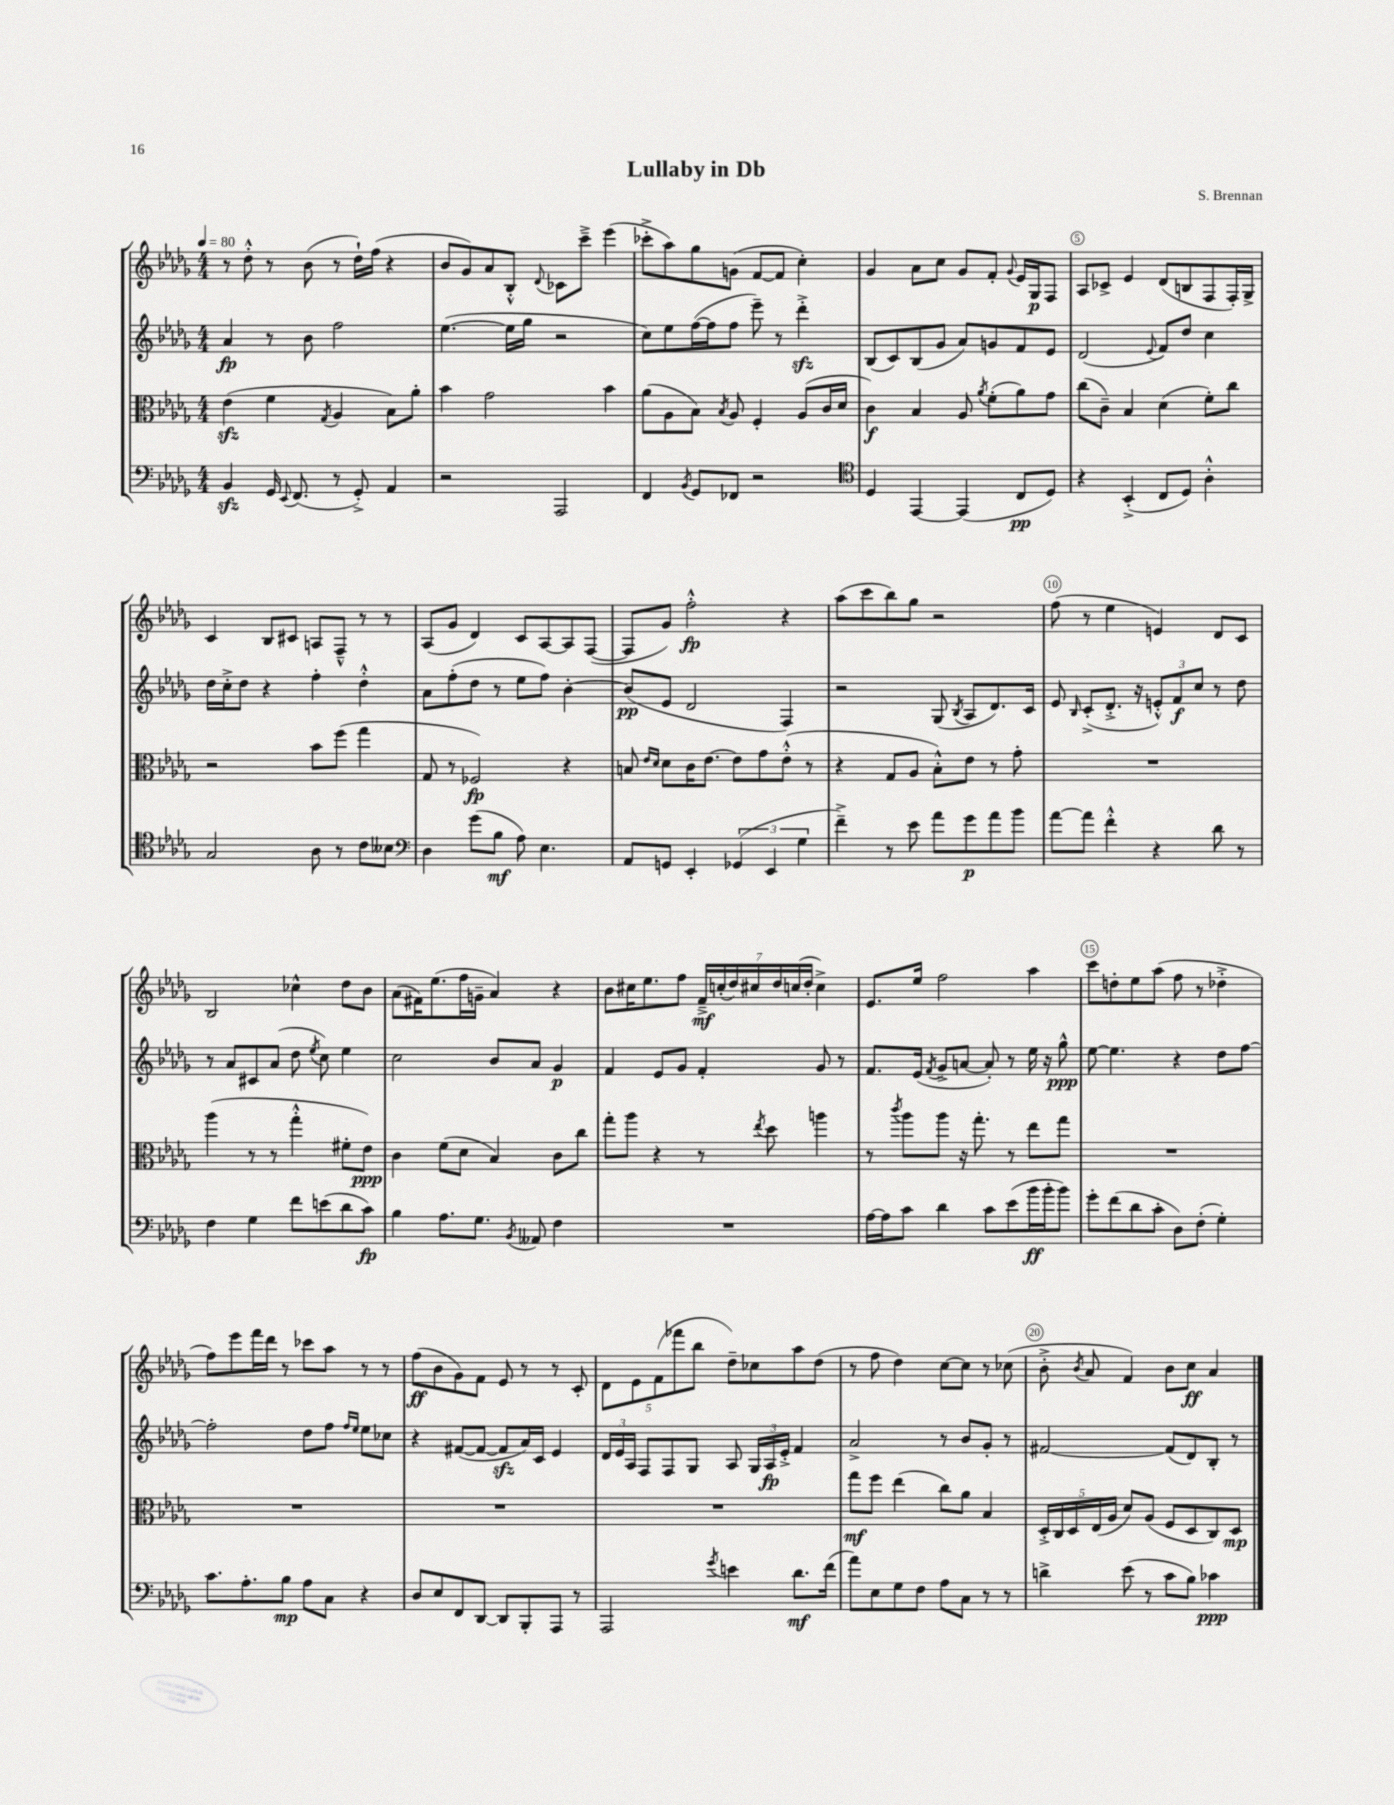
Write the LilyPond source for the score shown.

\header { title = "Lullaby in Db" composer = "S. Brennan" }
<<
\new StaffGroup <<
\new Staff = "s0" {
    \clef treble \key des \major \numericTimeSignature \time 4/4 \tempo 4 = 80
    \autoBeamOff r8 des''8-.-^ r8 bes'8( r8 des''16[-!) f''16]( r4 |
    bes'8[ ges'8) aes'8 bes8]-.-^ \appoggiatura { des'8 } ces'8[ c'''8]---> ees'''4( |
    ces'''8[-.-> aes''8) ges''8 g'8]( f'8[~ f'8] c''4-.) |
    ges'4 aes'8[ c''8] ges'8[ f'8]-. \appoggiatura { ges'8 } ees'16[ ges16\p f8] |
    aes8[ ces'8]-> ees'4 des'8[( b8 f8 f16-.) ges16]-> |
    c'4 bes8[ cis'8] a8[ f8]---^ r8 r8 |
    aes8[( ges'8] des'4) c'8[ aes8~ aes8 f8]~( |
    f8[ ges'8]) f''2-.-^\fp r4 |
    aes''8[( c'''8 bes''8) ges''8] r2 |
    f''8( r8 ees''4 e'4) des'8[ c'8] |
    bes2 ces''4-^ des''8[ bes'8] |
    aes'8[( fis'16) ees''8.( f''16 g'16]-- aes'4) r4 |
    bes'8[ cis''16 ees''8. f''8] \tuplet 7/4 { f'16[--->\mf c''16-.( des''16) cis''16 des''16 c''16( des''16]-. } c''4->) |
    ees'8.[ ees''16] f''2 aes''4 |
    c'''8[ d''8-. ees''8 aes''8]( f''8 r8 des''4-.-> |
    f''8[) ees'''8 f'''16 des'''16] r8 ces'''8[ aes''8] r8 r8 |
    f''8[\ff( bes'8 ges'8) f'8] ees'8 r8 r8 c'8-. |
    \tuplet 5/4 { des'8[ ees'8 f'8( fes'''8 bes''8] } des''8[--) ces''8 aes''8 des''8]( |
    r8 f''8 des''4) c''8[~ c''8] r8 ces''8( |
    bes'8-.-> \acciaccatura { bes'8 } aes'8 f'4) bes'8[ c''8]\ff aes'4 \bar "|." |
}
\new Staff = "s1" {
    \clef treble \key des \major \numericTimeSignature \time 4/4
    \autoBeamOff aes'4\fp r8 bes'8 f''2 |
    ees''4.~( ees''16[ ges''16] r2 |
    c''8[) ees''8 f''16~( f''16 f''8] ees'''8--) r8 des'''4-.->\sfz |
    bes8[( c'8) bes8( ges'8] aes'8[) g'8 f'8 ees'8] |
    des'2( \appoggiatura { ees'8 } f'8[) des''8] c''4 |
    des''16[ c''16-.-> des''8] r4 f''4-. des''4-.-^ |
    aes'8[ f''8-.( des''8] r8 ees''8[ f''8]) bes'4~-. |
    bes'8[\pp( ees'8] des'2 f4) |
    r2 ges8( \acciaccatura { bes8 } aes8[ des'8.) c'16] |
    ees'8 \grace { bes16 } c'8[-.->( des'8.]-.-> r16 \tuplet 3/2 { e'8[-.-^) f'8\f c''8] } r8 des''8 |
    r8 aes'8[ cis'8 aes'8]( des''8 \acciaccatura { ees''8 } c''8) ees''4 |
    c''2 bes'8[ aes'8] ges'4\p |
    f'4 ees'8[ ges'8] f'4-. ges'8 r8 |
    f'8.[ ees'16]( \acciaccatura { f'8 } ges'8[-> a'8]~ a'8-.) r8 ees''16 r16 ges''8-^\ppp |
    ees''8~ ees''4. r4 des''8[ f''8]~ |
    f''2-. des''8[ f''8] \grace { f''16[ ees''16] } ees''8[ ces''8] |
    r4 fis'8[~( fis'8]~ fis'8[\sfz aes'16) c'16] ees'4 |
    \tuplet 3/2 { des'16[ ees'16 aes16] } f8[ f8 ges8] aes8 \tuplet 3/2 { ges16[ aes16\fp ees'16]-.-> } f'4 |
    aes'2-> r8 bes'8[ ges'8]-. r8 |
    fis'2~ fis'8[( des'8) bes8]-. r8 \bar "|." |
}
\new Staff = "s2" {
    \clef alto \key des \major \numericTimeSignature \time 4/4
    \autoBeamOff ees'4\sfz( f'4 \acciaccatura { ges8 } aes4 bes8[) aes'8]-. |
    bes'4 ges'2 bes'4 |
    aes'8[( aes8 bes8]) \acciaccatura { bes8 } aes8 f4-. aes8[( c'16 des'16] |
    c'4\f) bes4 aes8 \acciaccatura { aes'8 } f'8[-.( aes'8) ges'8] |
    c''8[( c'8]--) bes4 des'4( f'8[-.) c''8] |
    r2 bes'8[ f''8]( ges''4 |
    ges8 r8 fes2\fp) r4 |
    b8 \grace { ees'16[ des'16] } des'8[ c'16 ees'8.]~ ees'8[ ges'8 ees'8]-.-^( r8 |
    r4 ges8[ aes8] bes8[-.-^) ees'8] r8 ges'8-. |
    R1 |
    aes''4( r8 r8 ges''4-.-^ fis'8[-. ees'8]\ppp) |
    c'4 f'8[( des'8] bes4) c'8[ c''8] |
    ges''8[-. aes''8] r4 r8 \acciaccatura { ees''8 } des''8 a''4 |
    r8 \acciaccatura { c'''8 } aes''8[ aes''8] r16 ges''8.-. r8 ees''8[ ges''8] |
    R1 |
    R1 |
    R1 |
    R1 |
    ges''8[\mf f''8] ees''4( c''8[) aes'8] bes4 |
    \tuplet 5/4 { des16[-.-> c16 des16 ees16( aes16] } des'8[) aes8]( f8[ des8 c8) des8]\mp \bar "|." |
}
\new Staff = "s3" {
    \clef bass \key des \major \numericTimeSignature \time 4/4
    \autoBeamOff bes,4\sfz ges,16 \appoggiatura { ees,8 } f,8.( r8 ges,8-.->) aes,4 |
    r2 aes,,2 |
    f,4 \acciaccatura { bes,8 } ges,8[ fes,8] r2 |
    \clef tenor des4 ees,4~ ees,4( c8[\pp des8]) |
    r4 bes,4-.->( c8[ des8]) aes4-.-^ |
    ges2 aes8 r8 c'8[ beses8] |
    \clef bass des4 ges'8[( bes8]\mf aes8) ees4. |
    aes,8[ g,8] ees,4-. \tuplet 3/2 { ges,4( ees,4 ges4 } |
    f'4--->) r8 ees'8 aes'8[ ges'8\p aes'8 bes'8] |
    aes'8[~ aes'8] f'4-.-^ r4 des'8 r8 |
    f4 ges4 f'8[ e'8( des'8 c'8]\fp) |
    bes4 aes8.[ ges8.] \acciaccatura { bes,8 } aeses,8 f4 |
    R1 |
    aes16[~ aes16 c'8] des'4 c'8[ ees'8( bes'16\ff bes'16-. bes'8]) |
    ges'8[-. f'8( des'8 c'8]-. des8[) f8]-.( ges4-.) |
    c'8.[ aes8.-. bes8]\mp aes8[ c8] r4 |
    des8[ ees8 f,8 des,8]~ des,8[ bes,,8-. aes,,8] r8 |
    aes,,2 \acciaccatura { ges'8 } e'4 des'8.[\mf f'16]( |
    aes'8[) ees8 ges8 f8] aes8[ c8] r8 r8 |
    d'4-> ees'8( r8 c'8[ bes8]) ces'4\ppp \bar "|." |
}
>>
>>
\layout { \context { \Score \override BarNumber.break-visibility = ##(#f #t #t) barNumberVisibility = #(every-nth-bar-number-visible 5) \override BarNumber.stencil = #(make-stencil-circler 0.1 0.3 ly:text-interface::print) } }
